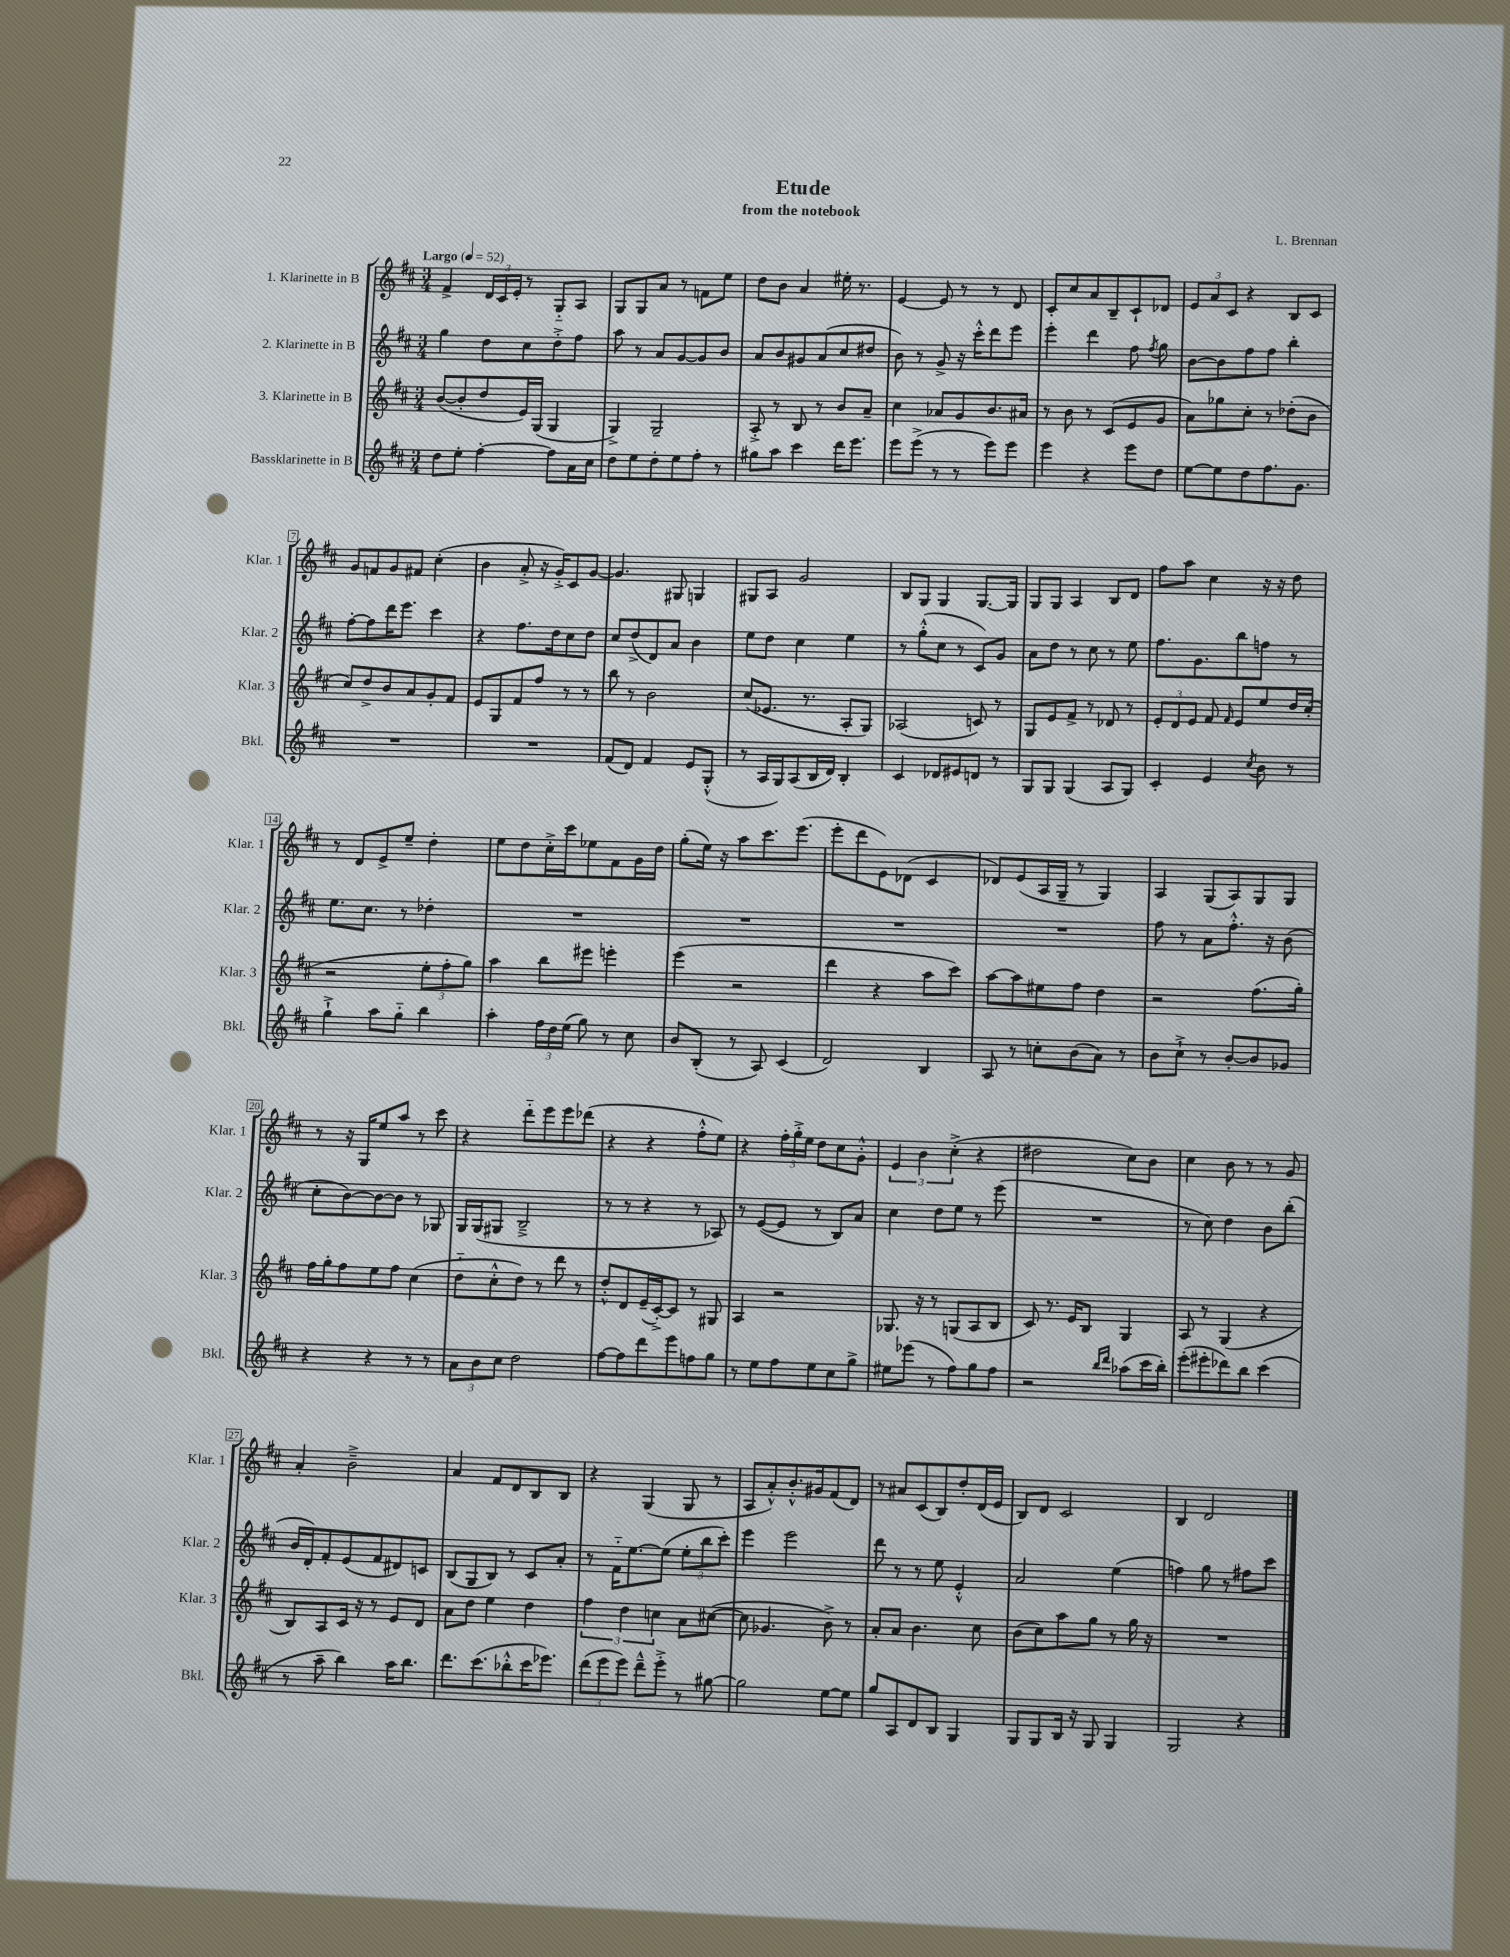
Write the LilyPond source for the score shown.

\header { title = "Etude" composer = "L. Brennan" subtitle = "from the notebook" }
<<
\new StaffGroup <<
\new Staff = "s0" \with { instrumentName = "1. Klarinette in B" shortInstrumentName = "Klar. 1" } {
    \clef treble \key d \major \numericTimeSignature \time 3/4 \tempo "Largo" 4 = 52
    \autoBeamOff fis'4-> \tuplet 3/2 { d'16[ cis'16 e'16]-. } r8 g8[-_ a8] |
    g8[ g8 a'8] r8 f'8[ e''8] |
    d''8[ b'8] a'4 eis''16-. r8. |
    e'4~ e'8 r8 r8 d'8 |
    cis'8[-. cis''8 a'8 b8-- cis'8-! des'8] |
    \tuplet 3/2 { e'8[ a'8 cis'8] } r4 b8[ cis'8] |
    g'8[ f'8 g'8 fis'8] cis''4-.( |
    b'4 a'8-.-> r16 g'16[-.->) cis'8 g'8]~ |
    g'4. gis8 g4 |
    gis8[ a8] g'2 |
    b8[ g8] g4 g8.[~ g16] |
    g8[ g8] a4 b8[ d'8] |
    fis''8[ a''8] cis''4 r16 r16 d''8 |
    r8 d'8[ e'8-> e''8]-- d''4-. |
    e''8[ d''8 cis''16-.-> cis'''16 ees''8 fis'8 g'16 d''16] |
    g''8[-.( e''16]) r16 a''8[ cis'''8. e'''8.]( |
    e'''8[-. d'''8 e'8) des'8]( cis'4 |
    des'8[) e'8( a16 g16]-- r8 g4) |
    a4 g8[( a8) g8 g8] |
    r8 r16 g16[ e''8 a''8] r8 cis'''8 |
    r4 d'''8[-_ e'''8 e'''8 des'''8]( |
    r4 r4 fis''8[-.-^ e''8]) |
    r4 \tuplet 3/2 { fis''16[-. g''16-.-> e''16] } d''8[ cis''8 g'8]-.-^ |
    \tuplet 3/2 { e'4 b'4 cis''4-.->( } r4 |
    dis''2 cis''8[) b'8] |
    cis''4 b'8 r8 r8 g'8 |
    a'4-. b'2---> |
    a'4 fis'8[ d'8 b8 b8] |
    r4 g4( g8 r8 |
    a8[ a'8-.-^) b'8.-.-^ gis'16 fis'8( d'8]) |
    r8 ais'8[ cis'8( b8) d''8-. d'16( e'16] |
    b8[) d'8] cis'2 |
    b4 d'2 \bar "|." |
}
\new Staff = "s1" \with { instrumentName = "2. Klarinette in B" shortInstrumentName = "Klar. 2" } {
    \clef treble \key d \major \numericTimeSignature \time 3/4
    \autoBeamOff g''4 d''8[ cis''8 d''8-.-> fis''8] |
    a''8 r8 a'8[ g'8~ g'8 b'8] |
    a'8[ b'8 gis'8 a'8( cis''8 dis''8] |
    b'8) r8 g'8-> r16 cis'''16[-.-^ d'''8 e'''8] |
    e'''4-. d'''4 fis''8 \acciaccatura { fis''8 } g''8 |
    b'8[~ b'8 fis''8 fis''8] b''4-. |
    fis''8[~-. fis''8 d'''16 e'''8.] cis'''4 |
    r4 fis''8.[ d''16 cis''8 d''8] |
    cis''8[ d''8->( d'8) a'8] b'4 |
    e''8[ d''8] cis''4 e''4 |
    r8 g''8[-.-^( cis''8] r8 cis'8[) g'8] |
    a'8[ d''8] r8 cis''8 r8 e''8 |
    fis''8.[ g'8. b''8 f''8] r8 |
    e''8.[ cis''8.] r8 des''4-. |
    R2. |
    R2. |
    R2. |
    R2. |
    fis''8 r8 a'8[ fis''8.]-.-^ r16 b'8( |
    cis''8[-. b'8~) b'8~ b'8] r8 ges8 |
    g16[ g16( gis8] b2---> |
    r8 r8 r4 r8 aes8) |
    r8 e'8[~( e'8] r8 b8[) a'8] |
    cis''4 d''8[ e''8] r8 e'''8( |
    R2. |
    r8 cis''8) d''4 b'8[ b''8]-.( |
    b'16[ d'16-.) fis'8-. e'8( fis'8 dis'8) c'8] |
    b8[( g8 b8]) r8 cis'8[ a'8]-. |
    r8 fis'16[-_ e''8.~ e''8]( \tuplet 3/2 { e''8[-. b''8 cis'''8]-.) } |
    e'''4 e'''2 |
    d'''8 r8 r8 e''8 e'4-.-^ |
    a'2 e''4( |
    f''4) g''8 r8 fis''8[ cis'''8] \bar "|." |
}
\new Staff = "s2" \with { instrumentName = "3. Klarinette in B" shortInstrumentName = "Klar. 3" } {
    \clef treble \key d \major \numericTimeSignature \time 3/4
    \autoBeamOff b'8[~( b'8-. d''8 e'16) g16]( g4 |
    g4->) g2-- |
    a8-.-> r8 b8 r8 b'8[ a'8]-- |
    cis''4 aes'8[ g'8 b'8. ais'16] |
    r8 b'8 r8 cis'8[( e'8 g'8] |
    a'8[) ges''8 cis''8]-. r8 des''8[-.( b'8] |
    cis''8[) d''8-> b'8 a'8 g'8-. fis'8] |
    e'8[ g8 fis'8 fis''8] r8 r8 |
    b''8 r8 b'2 |
    cis''8[( ees'8.] r8. a8[-. g8]) |
    aes2( c'8) r8 |
    g8[ e'8 fis'8]-> r8 des'8 r8 |
    \tuplet 3/2 { e'8[-. d'8 e'8] } fis'8 \grace { fis'16 } e'8[ e''8 d''16 cis''16]-.( |
    r2 \tuplet 3/2 { e''8[-. fis''8-. g''8]) } |
    a''4 b''8[ eis'''8] e'''4-. |
    e'''4( r2 |
    d'''4 r4 a''8[ cis'''8]) |
    a''8[~ a''8 eis''8 fis''8] d''4 |
    r2 fis''8.[( g''16]-.) |
    fis''16[ g''16-. fis''8 e''8 fis''8] cis''4( |
    d''8[-_ cis''8-.-^ d''8]) r8 d'''8 r8 |
    d''8[-.-^ d'8 e'16--( cis'16~-.->) cis'8] r8 gis8 |
    a4 r2 |
    ges8. r16 r8 g8[( a8 b8] |
    cis'8) r8. e'16[ b8] g4 |
    a8 r8 g4( r4 |
    b8[) a8 cis'16] r16 r8 e'8[ d'8] |
    a'8[ d''8] e''4 d''4 |
    \tuplet 3/2 { fis''4 d''4 c''4 } a'8[ cis''8]~( |
    cis''8 ges'4. b'8->) r8 |
    a'8[-. a'8] b'4. cis''8 |
    b'8[( cis''8) a''8 g''8] r8 g''16 r16 |
    R2. \bar "|." |
}
\new Staff = "s3" \with { instrumentName = "Bassklarinette in B" shortInstrumentName = "Bkl." } {
    \clef treble \key d \major \numericTimeSignature \time 3/4
    \autoBeamOff d''8[ e''8]-. fis''4~-. fis''8[ a'16 cis''16] |
    d''8[ e''8 d''8-. e''8 fis''8]-. r8 |
    gis''8[ a''8] cis'''4 d'''16[ e'''8.] |
    e'''8[ e'''8]->( r8 r8 e'''8[) e'''8] |
    e'''4 r4 e'''8[ d''8] |
    e''8[~ e''8 d''8 fis''8. g'8.] |
    R2. |
    R2. |
    fis'8[( d'8]) fis'4 e'8[ g8]-.-^( |
    r8 a16[ g16) a8( b16 d'16]) b4-. |
    cis'4 des'8[ eis'8 d'8] r8 |
    g8[ g8] g4( a8[ g8]) |
    cis'4-. e'4 \acciaccatura { cis''8 } b'8 r8 |
    g''4-!-> a''8[ g''8]-_ b''4 |
    a''4-. \tuplet 3/2 { fis''16[ d''16 e''16]( } g''8) r8 cis''8 |
    b'8[ b8]-.( r8 a8) cis'4( |
    d'2) b4 |
    a8 r8 c''8[-. b'8( a'8]) r8 |
    b'8[ cis''8]-!-> r8 b'8[~-. b'8 ges'8] |
    r4 r4 r8 r8 |
    \tuplet 3/2 { a'8[ b'8 cis''8] } d''2 |
    fis''8[~ fis''8 d'''8 e'''8 f''8 g''8] |
    r8 e''8[ fis''8 e''8 cis''8 g''8]-> |
    eis''8[ ees'''8]( r8 fis''8[) g''8 fis''8] |
    r2 \grace { b''16[ d'''16] } aes''8[( cis'''16 b''16]-.) |
    e'''8[-.( eis'''8-. des'''8) b''8] cis'''4( |
    r8 a''8-- b''4) a''16[ b''8.] |
    d'''8.[ cis'''8.( bes''8-.-^ cis'''16 ees'''8.]) |
    \tuplet 3/2 { d'''8[( e'''8 e'''8]) } d'''8[---^ e'''8]-.-> r8 gis''8~ |
    gis''2 e''8[~ e''8] |
    g''8[ a8 d'8 b8] g4 |
    g8[ g8 b16] r16 g8 g4 |
    g2 r4 \bar "|." |
}
>>
>>
\layout { \context { \Score \override BarNumber.stencil = #(make-stencil-boxer 0.1 0.3 ly:text-interface::print) } }
